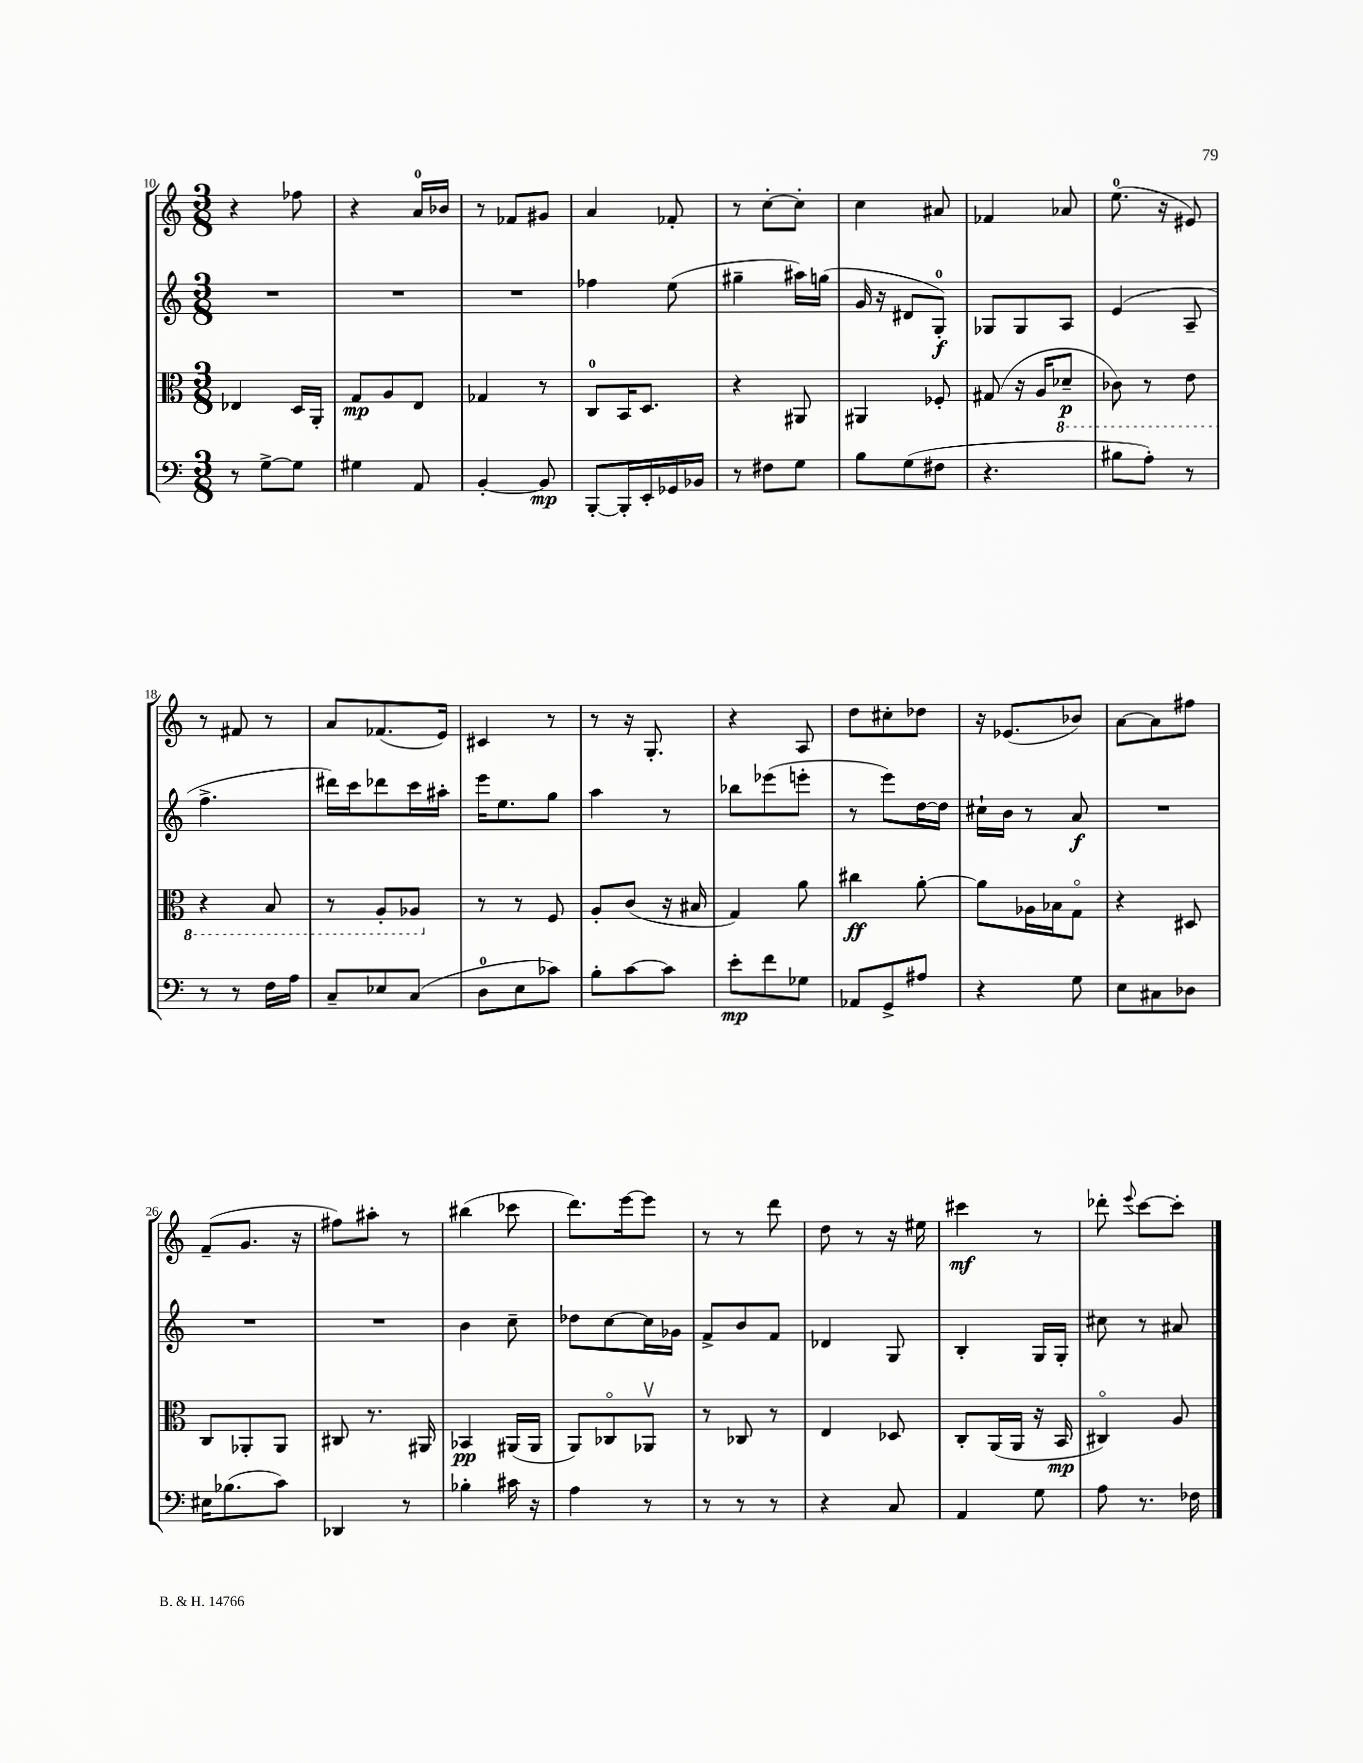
<<
\new StaffGroup <<
\new Staff = "s0" {
    \clef treble \key c \major \numericTimeSignature \time 3/8
    \autoBeamOff r4 fes''8 |
    r4 a'16[-0 bes'16] |
    r8 fes'8[ gis'8] |
    a'4 fes'8-. |
    r8 c''8[~-. c''8]-. |
    c''4 ais'8 |
    fes'4 aes'8 |
    e''8.-0( r16 eis'8) |
    r8 fis'8 r8 |
    a'8[ fes'8.( e'16]) |
    cis'4 r8 |
    r8 r16 g8.-. |
    r4 a8 |
    d''8[ cis''8-. des''8] |
    r16 ees'8.[( bes'8]) |
    a'8[~ a'8 fis''8] |
    f'8[--( g'8.] r16 |
    fis''8[) ais''8]-. r8 |
    bis''4( ces'''8 |
    d'''8.[) e'''16~ e'''8] |
    r8 r8 d'''8 |
    d''8 r8 r16 eis''16 |
    cis'''4\mf r8 |
    des'''8-. \appoggiatura { e'''8 } c'''8[~ c'''8]-. \bar "|." |
}
\new Staff = "s1" {
    \clef treble \key c \major \numericTimeSignature \time 3/8
    \autoBeamOff R4. |
    R4. |
    R4. |
    fes''4 e''8( |
    gis''4-- ais''16[) g''16]( |
    g'16 r16 dis'8[ g8]-0-.\f) |
    ges8[ ges8 a8] |
    e'4( a8-- |
    f''4.-> |
    dis'''16[) c'''16 des'''8 c'''16 ais''16]-. |
    e'''16[ e''8. g''8] |
    a''4 r8 |
    bes''8[ ees'''8( e'''8]-. |
    r8 e'''8[) d''16~ d''16] |
    cis''16[-! b'16] r8 a'8\f |
    R4. |
    R4. |
    R4. |
    b'4 c''8-- |
    des''8[ c''8~ c''16 ges'16] |
    f'8[-> b'8 f'8] |
    des'4 g8 |
    b4-. g16[ g16]-. |
    cis''8 r8 ais'8 \bar "|." |
}
\new Staff = "s2" {
    \clef alto \key c \major \numericTimeSignature \time 3/8
    \autoBeamOff ees4 d16[ a,16]-. |
    g8[\mp a8 e8] |
    ges4 r8 |
    c8[-0 b,16 d8.] |
    r4 ais,8 |
    ais,4 fes8-. |
    gis8( r16 a16[ \ottava #-1 des8]--\p |
    ces8) r8 e8 |
    r4 b,8 |
    r8 a,8[-. aes,8] \ottava #0 |
    r8 r8 f8 |
    a8[-. c'8]( r16 bis16 |
    g4) a'8 |
    cis''4\ff a'8~-. |
    a'8[ aes16 bes16 g8]\flageolet |
    r4 dis8 |
    c8[ aes,8-. aes,8] |
    cis8 r8. ais,16 |
    bes,4\pp ais,16[( ais,16] |
    a,8[) ces8\flageolet aes,8]\upbow |
    r8 ces8 r8 |
    e4 des8 |
    c8[-. a,16( a,16] r16 b,16\mp |
    cis4\flageolet) a8 \bar "|." |
}
\new Staff = "s3" {
    \clef bass \key c \major \numericTimeSignature \time 3/8
    \autoBeamOff r8 g8[~-> g8] |
    gis4 a,8 |
    b,4~-. b,8\mp |
    b,,8[~-. b,,16-. e,16-. ges,16 bes,16] |
    r8 fis8[ g8] |
    b8[ g8( fis8] |
    r4. |
    bis8[ a8]-.) r8 |
    r8 r8 f16[ a16] |
    c8[-- ees8 c8]( |
    d8[-0 e8 ces'8]) |
    b8[-. c'8~ c'8] |
    e'8[-.\mp f'8 ges8] |
    aes,8[ g,8-> ais8] |
    r4 g8 |
    e8[ cis8 des8] |
    eis16[ bes8.( c'8]) |
    des,4 r8 |
    bes4-. cis'16 r16 |
    a4 r8 |
    r8 r8 r8 |
    r4 c8 |
    a,4 g8 |
    a8 r8. fes16 \bar "|." |
}
>>
>>
\layout { \context { \Score currentBarNumber = #10 } }
